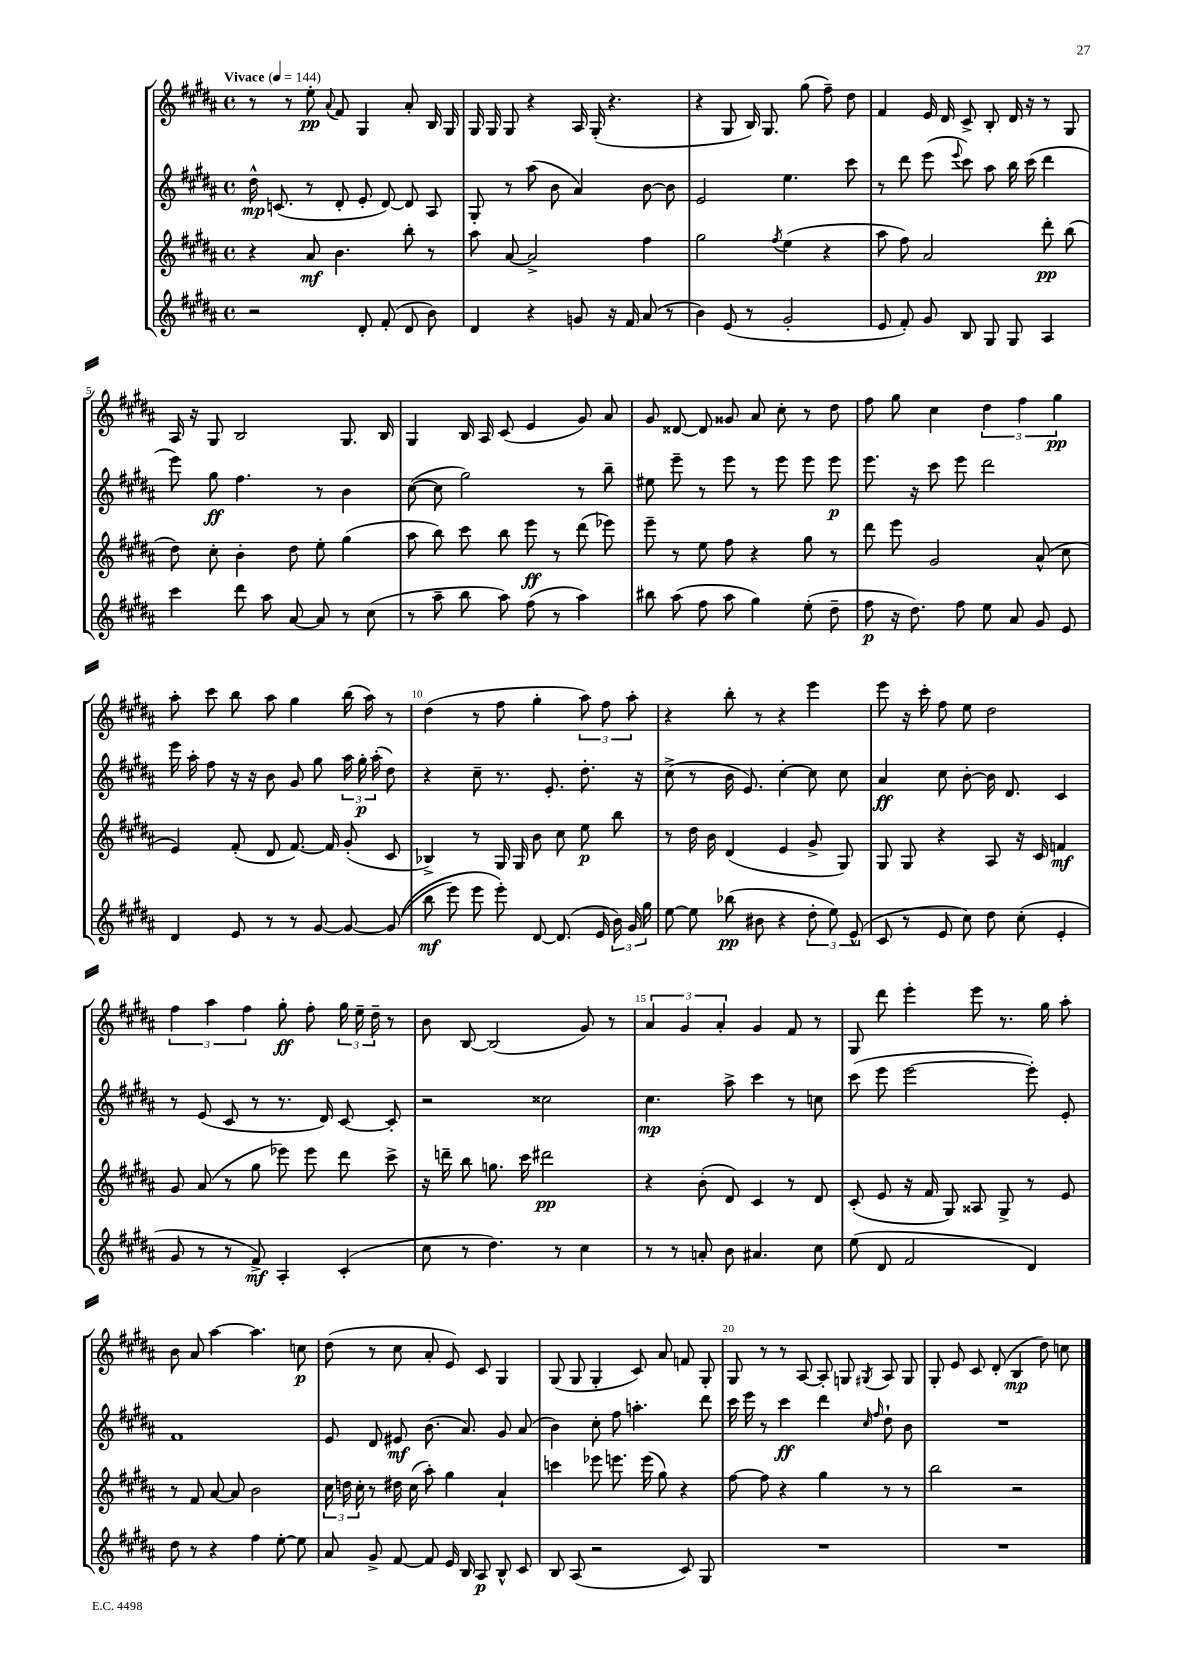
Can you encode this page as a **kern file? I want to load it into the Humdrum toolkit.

**kern	**kern	**kern	**kern
*staff4	*staff3	*staff2	*staff1
*clefG2	*clefG2	*clefG2	*clefG2
*k[f#c#g#d#a#]	*k[f#c#g#d#a#]	*k[f#c#g#d#a#]	*k[f#c#g#d#a#]
*M4/4	*M4/4	*M4/4	*M4/4
*met(c)	*met(c)	*met(c)	*met(c)
*MM144	*MM144	*MM144	*MM144
2r	4r	16dd#^^	8r
.	.	(8.c	.
.	.	.	8r
.	8a#	8r	8ee'
.	.	.	8qqa#
.	4.b	8d#'	8f#
8d#'	.	8e'	4G#
(8f#'	.	[8d#)	.
8d#	8bb'	8d#]	8a#'
8b)	8r	8A#	16B
.	.	.	16G#
=	=	=	=
4d#	8aa#	8G#'	16G#
.	.	.	16G#
.	[8a#	8r	8G#
4r	2a#^]	(8aa#	4r
.	.	8b	.
8g	.	4a#)	16A#
.	.	.	(16G#'
16r	.	.	4.r
16f#	.	.	.
(8a#	4ff#	[8b	.
8r	.	8b]	.
=	=	=	=
4b)	2gg#	2e	4r
(8e	.	.	8G#
8r	.	.	16B)
.	.	.	8.G#
.	8qff#	.	.
2g#'	(4ee	4.ee	.
.	.	.	(8gg#
.	4r	.	8ff#~)
.	.	8ccc#	8dd#
=	=	=	=
8e	8aa#	8r	4f#
8f#')	8ff#)	8ddd#	.
8g#	2a#	(8eee	16e
.	.	.	16d#
.	.	8qqeee	.
8B	.	8ccc#)	8c#^
8G#	.	8aa#	8B'
8G#	.	16bb	16d#
.	.	(16ccc#	16r
4A#	8ddd#'	4ddd#	8r
.	(8bb	.	8G#
=	=	=	=
4ccc#	8dd#)	8eee)	16A#
.	.	.	16r
.	8cc#'	8gg#	8G#
8ddd#	4b'	4.ff#	2B
8aa#	.	.	.
[8a#	8dd#	.	.
8a#]	8ee'	8r	.
8r	(4gg#	4b	8.G#
(8cc#	.	.	.
.	.	.	16B
=	=	=	=
8r	8aa#	([8cc#	4G#
8aa#~	8bb)	8cc#]	.
8bb	8ccc#	2gg#)	16B
.	.	.	16A#
8aa#)	8bb	.	(8c#
(8ff#	8eee	.	4e
8r	8r	.	.
4aa#)	(8ddd#	8r	8g#)
.	8eee-)	8bb~	8a#
=	=	=	=
8bb#	8eee~	8ee#	8g#
(8aa#	8r	8eee~	[8d##
8ff#	8ee	8r	8d##]
8aa#	8ff#	8eee	8g##
4gg#)	4r	8r	8a#
.	.	8eee	8cc#'
(8ee'	8gg#	8eee	8r
8dd#~	8r	8eee	8dd#
=	=	=	=
8ff#	8ddd#	8.eee	8ff#
16r	8eee	.	8gg#
8.dd#)	.	16r	.
.	2g#	8ccc#	4cc#
8ff#	.	8eee	.
8ee	.	2ddd#	6dd#
8a#	.	.	.
.	.	.	6ff#
8g#	(8a#^^	.	.
.	.	.	6gg#
8e	8cc#	.	.
=	=	=	=
4d#	4e)	16eee	8aa#'
.	.	16aa#'	.
.	.	8ff#	8ccc#
8e	(8f#'	16r	8bb
.	.	16r	.
8r	8d#	8b	8aa#
8r	[8.f#)	8g#	4gg#
[8g#	.	8gg#	.
.	16f#]	.	.
8g#_	(8g#'	24aa#	(16bb
.	.	24gg#'	.
.	.	.	16aa#)
.	.	(24aa#'	.
&((8g#]	8c#	8dd#)	8r
=	=	=	=
8bb	4B-^)	4r	(4dd#
8eee)	.	.	.
8eee	8r	8cc#~	8r
8eee'&)	16G#	8.r	8ff#
.	16G#	.	.
[8d#	8b	.	4gg#'
.	.	8.e'	.
(8.d#]	8cc#	.	.
.	8ee	8.dd#'	12aa#)
16e	.	.	.
.	.	.	12ff#
24b)	8bb	.	.
24g#	.	.	12aa#'
.	.	16r	.
24gg#	.	.	.
=	=	=	=
[8ee	8r	(8cc#^	4r
8ee]	16dd#	8r	.
.	16b	.	.
(8bb-	(4d#	16b	8bb'
.	.	8.e)	.
8b#	.	.	8r
4r	4e	[4cc#'	4r
12dd#'	8g#^	8cc#]	4eee
12ee)	.	.	.
.	8G#)	8cc#	.
(12e^^	.	.	.
=	=	=	=
8c#	8G#	4a#	8eee
8r	8G#	.	16r
.	.	.	16ccc#'
8e	4r	8cc#	8ff#
8cc#)	.	[8b'	8ee
8dd#	8A#	16b]	2dd#
.	.	8.d#	.
(8cc#'	16r	.	.
.	16c#	.	.
4e'	4f	4c#	.
=	=	=	=
8g#	8g#	8r	6ff#
8r	(8a#	(8e	.
.	.	.	6aa#
8r	8r	8c#	.
.	.	.	6ff#
8f#^)	8gg#	8r	.
4A#'	8eee-)	8.r	8gg#'
.	8eee-	.	8ff#'
.	.	16d#)	.
(4c#'	8ddd#	[8c#	24gg#
.	.	.	24ee~
.	.	.	24dd#~
.	8ccc#^	8c#']	8r
=	=	=	=
8cc#	16r	2r	8b
.	16ddd~	.	.
8r	8bb	.	[8B
4.dd#)	8.gg	.	(2B]
.	16ccc#	.	.
.	2ddd#	2cc##	.
8r	.	.	.
4cc#	.	.	8g#)
.	.	.	8r
=	=	=	=
8r	4r	4.cc#	6a#
8r	.	.	.
.	.	.	6g#
8a'	(8b'	.	.
.	.	.	6a#'
8b	8d#)	8aa#^	.
4.a#	4c#	4ccc#	4g#
.	8r	8r	8f#
8cc#	8d#	8cc	8r
=	=	=	=
(8ee	(8c#'	(8ccc#	8G#
8d#	8e	8eee	8ddd#
2f#	16r	[2eee	4eee'
.	16f#	.	.
.	8G#)	.	.
.	8A##	.	8eee
.	8G#^	.	8.r
4d#)	8r	8eee'])	.
.	.	.	16gg#
.	8e	8e'	8aa#'
=	=	=	=
8dd#	8r	1f#	8b
8r	8f#	.	8a#
4r	[8a#	.	[4aa#
.	8a#]	.	.
4ff#	2b	.	4.aa#]
[8ee'	.	.	.
8ee]	.	.	8cc
=	=	=	=
8a#	24cc#	8e	(8dd#
.	24dd	.	.
.	24cc#'	.	.
8g#^	8r	8d#	8r
[8f#	16dd#	8e#	8cc#
.	(16cc#	.	.
8f#]	8aa#')	(8.b	8a#'
16e	4gg#	.	8e)
16B	.	8.a#)	.
8A#	.	.	8c#
8B^^	4a#`	8g#	4G#
8c#	.	(8a#	.
=	=	=	=
8B	4ccc	4b)	(8G#
(8A#	.	.	8G#
2r	8eee-	8cc#'	4G#'
.	8.eee	8ff#	.
.	.	4.aa'	8c#)
.	(16eee	.	.
.	8gg#)	.	8a#
8c#)	4r	.	8f
8G#	.	8ddd#	8G#'
=	=	=	=
1r	[8ff#	16ccc#	8G#
.	.	16eee	.
.	8ff#]	8r	8r
.	4r	4ccc#	8r
.	.	.	[8A#
.	4gg#	4ddd#	8A#']
.	.	.	8G
.	.	16qqcc#	.
.	.	16qqff#	8qG#
.	8r	8dd#`	8A#
.	8r	8b	8G#
=	=	=	=
1r	2bb	1r	8G#'
.	.	.	8e
.	.	.	8c#
.	.	.	(8d#'
.	2r	.	4B
.	.	.	8dd#)
.	.	.	8cc
==	==	==	==
*-	*-	*-	*-
